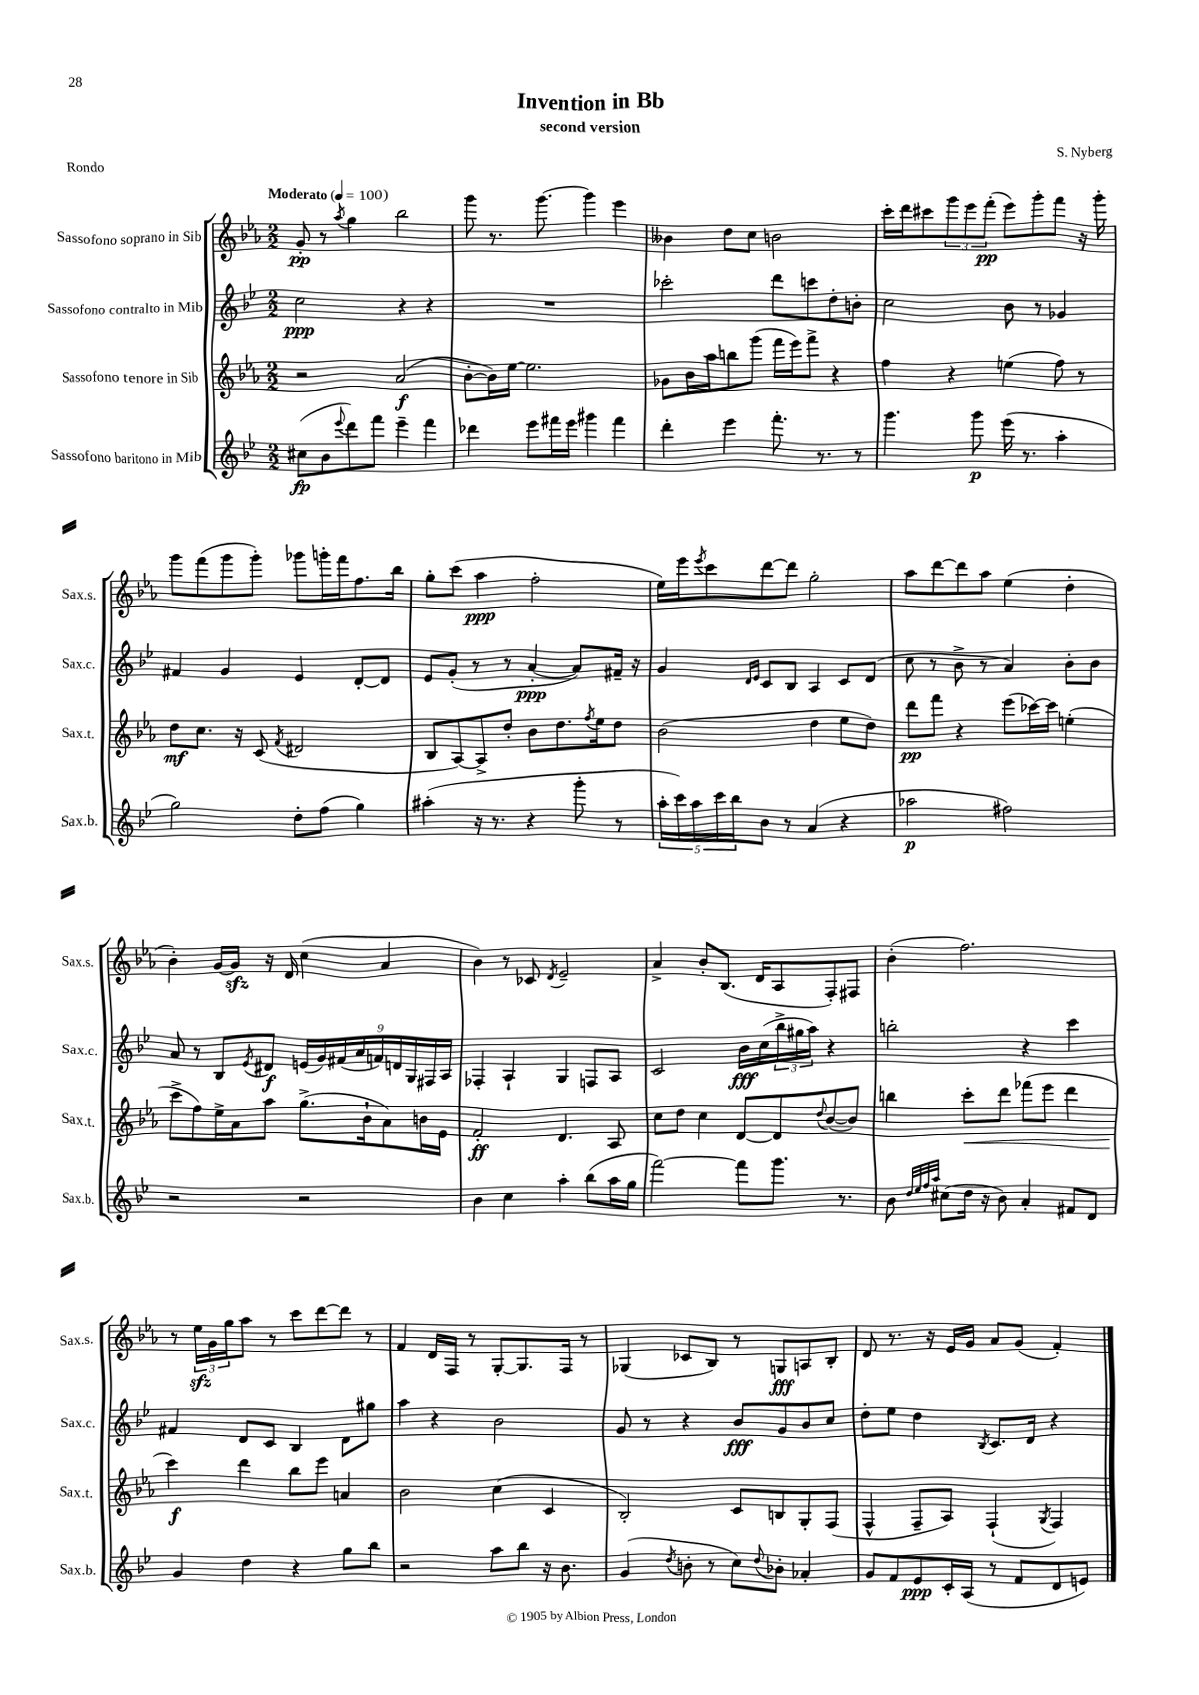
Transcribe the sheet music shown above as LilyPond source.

\header { title = "Invention in Bb" composer = "S. Nyberg" subtitle = "second version" piece = "Rondo" }
<<
\new StaffGroup <<
\new Staff = "s0" \with { instrumentName = "Sassofono soprano in Sib" shortInstrumentName = "Sax.s." } {
    \clef treble \key ees \major \numericTimeSignature \time 2/2 \tempo "Moderato" 4 = 100
    g'8-.\pp r8 \acciaccatura { aes''8 } g''4 bes''2 |
    g'''8 r8. g'''8.~ g'''4 ees'''4 |
    beses'4 d''8 c''8 b'2 |
    c'''16-. d'''16 cis'''8 \tuplet 3/2 { g'''8 ees'''8 f'''8-.\pp( } ees'''8) g'''8-. f'''8 r16 g'''16-. |
    g'''8 f'''8( g'''8 g'''8-.) ges'''8 g'''16-. f'''16 f''8. bes''16 |
    g''8-. c'''8( aes''4\ppp f''2-. |
    ees''16) ees'''16 \acciaccatura { ees'''8 } c'''8 d'''8~ d'''8 g''2-. |
    aes''8 d'''8~ d'''8 aes''8 ees''4( d''4-. |
    bes'4-.) g'16~ g'16\sfz r16 d'16 c''4( aes'4 |
    bes'4) r8 ces'8 \acciaccatura { d'8 } ees'2-- |
    aes'4-> bes'8-. bes8.( d'16 aes8 f8-.) fis8 |
    bes'4-.( f''2.) |
    r8 \tuplet 3/2 { ees''16\sfz g'16 g''16 } aes''8 r8 c'''8 d'''8~ d'''8 r8 |
    f'4 d'16 f16 r8 g8~-. g8. f16 r8 |
    ges4( ces'8 bes8) r8 g8\fff a8 bes8-. |
    d'8 r8. r16 ees'16 g'16 aes'8 g'8( f'4-.) \bar "|." |
}
\new Staff = "s1" \with { instrumentName = "Sassofono contralto in Mib" shortInstrumentName = "Sax.c." } {
    \clef treble \key bes \major \numericTimeSignature \time 2/2
    c''2\ppp r4 r4 |
    R1 |
    ces'''2-. d'''8 c'''8 d''8-. b'8-. |
    c''2 bes'8 r8 ges'4 |
    fis'4 g'4 ees'4 d'8~-. d'8 |
    ees'8 g'8-.( r8 r8 a'4~-.\ppp a'8) fis'16-- r16 |
    g'4 \grace { d'16 ees'16 } c'8 bes8 a4 c'8 d'8( |
    c''8 r8 bes'8-> r8 a'4) bes'8-. bes'8 |
    a'8 r8 bes8 \acciaccatura { ees'8 } dis'8\f \tuplet 9/8 { e'16( g'16) fis'16( a'16 f'16) d'16 g16 fis16 a16 } |
    fes4-. a4-! g4 f8 a8 |
    c'2 bes'16\fff c''16( \tuplet 3/2 { bes''16-> gis''16 a''16) } r4 |
    b''2-. r4 c'''4 |
    fis'4 d'8 c'8 bes4 d'8 gis''8 |
    a''4 r4 bes'2 |
    g'8 r8 r4 bes'8\fff g'8 bes'8 c''8 |
    d''8-. ees''8 d''4 \acciaccatura { bes8 } c'8. d'16 r4 \bar "|." |
}
\new Staff = "s2" \with { instrumentName = "Sassofono tenore in Sib" shortInstrumentName = "Sax.t." } {
    \clef treble \key ees \major \numericTimeSignature \time 2/2
    r2 aes'2\f( |
    bes'8~-. bes'16) ees''16~ ees''2. |
    ges'8 bes'16 aes''16 b''8 g'''8( f'''16 ees'''16) f'''8-> r4 |
    f''4 r4 e''4( f''8) r8 |
    d''8\mf c''8. r16 c'8( \acciaccatura { f'8 } dis'2 |
    bes8 aes8~) aes8-> d''8-. bes'8 d''8. \acciaccatura { f''8 } ees''16 d''8 |
    bes'2( d''4 ees''8 d''8) |
    d'''8\pp f'''8 r4 ees'''8( ces'''16~) ces'''16 e''4-.( |
    c'''8-> f''8) ees''16-> aes'16 aes''8 g''8.->( bes'16-! aes'8) b'16 ees'16 |
    f'2-.\ff d'4. aes8 |
    c''8 d''8 c''4 d'8~ d'8 \appoggiatura { d''8 } bes'8~( bes'8) |
    b''4 c'''8-.\< d'''8 fes'''8( ees'''8 d'''4 |
    c'''4\f\!) d'''4 bes''8 ees'''8 a'4 |
    bes'2 c''4( c'4 |
    bes2-.) c'8 b8 g8-. f8( |
    f4-^ f8-- aes8) f4-!( \acciaccatura { g8 } f4) \bar "|." |
}
\new Staff = "s3" \with { instrumentName = "Sassofono baritono in Mib" shortInstrumentName = "Sax.b." } {
    \clef treble \key bes \major \numericTimeSignature \time 2/2
    cis''8\fp( bes'8 \appoggiatura { ees'''8 } d'''8) f'''8 ees'''4-- f'''4 |
    des'''4 ees'''8 fis'''16 ees'''16 gis'''4 fis'''4 |
    d'''4-. ees'''4 f'''8.-. r8. r8 |
    g'''4. g'''8\p ees'''16( r8. a''4-. |
    g''2) d''8-. f''8( g''4) |
    ais''4-.( r16 r8. r4 g'''8-. r8 |
    \tuplet 5/4 { a''16-. c'''16) a''16 c'''16 bes''16 } bes'8 r8 a'4( r4 |
    aes''2\p fis''2) |
    r2 r2 |
    bes'4 c''4 a''4-. bes''8( a''16 g''16 |
    f'''2~) f'''8 g'''8. r8. |
    bes'8 \grace { d''32 ees''32 f''32 a''32 } cis''8( d''16 r16 bes'8) a'4-. fis'8 d'8 |
    g'4 d''4 r4 g''8 bes''8 |
    r2 a''8 bes''8 r16 bes'8. |
    g'4( \acciaccatura { d''8 } b'8-. r8 c''8) \appoggiatura { d''8 } bes'8-. aes'4-. |
    g'8 f'8 ees'8\ppp c'16-. a16( r8 f'8 d'8 e'8) \bar "|." |
}
>>
>>
\layout { \context { \Score \remove "Bar_number_engraver" } }
